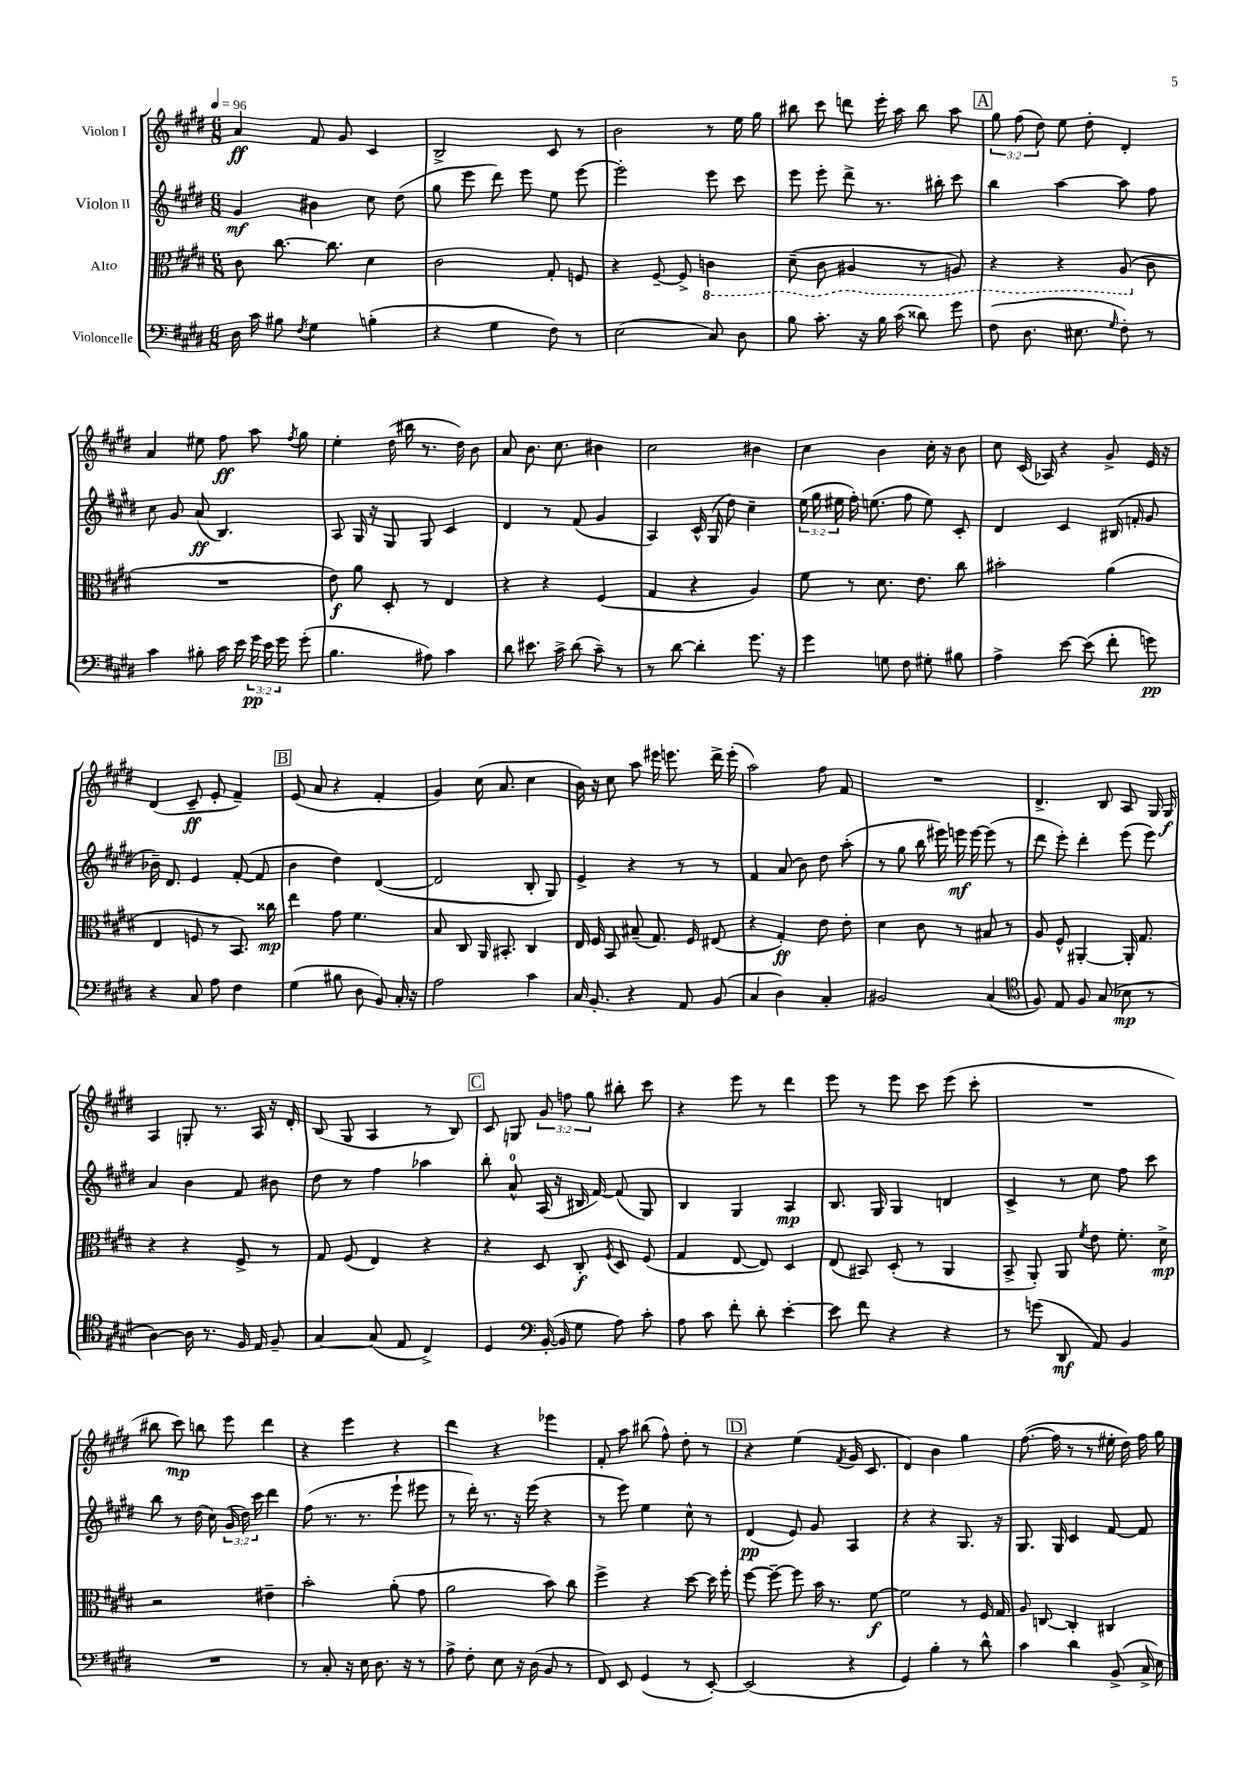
<<
\new StaffGroup <<
\new Staff = "s0" \with { instrumentName = "Violon I" } {
    \clef treble \key e \major \numericTimeSignature \time 6/8 \override Staff.TupletNumber.text = #tuplet-number::calc-fraction-text \tempo 4 = 96
    \autoBeamOff a'4\ff fis'8 gis'8 cis'4 |
    b2-> cis'8 r8 |
    b'2 r8 e''16 gis''16 |
    bis''8 cis'''8 d'''8 e'''16-. a''16 bis''8 a''8 |
    \mark \markup { \box "A" } \tuplet 3/2 { gis''8 fis''8( dis''8) } e''8 dis''8-. dis'4-. |
    a'4 eis''8 fis''8\ff a''8 \acciaccatura { fis''8 } gis''8 |
    e''4-. dis''16( bis''16 r8. dis''16) b'8 |
    a'8 b'8. cis''8. bis'4 |
    cis''2 bis'4 |
    cis''4 b'4 cis''16-. r16 b'8 |
    cis''8 cis'16( aes16) r4 gis'8-> e'16 r16 |
    dis'4( cis'8--\ff e'8-. fis'4--) |
    \mark \markup { \box "B" } e'8( a'8 r4 fis'4-. |
    gis'4) cis''16( a'8. cis''4 |
    b'16) r16 cis''8 a''8 eis'''16 e'''8. dis'''16-> e'''16-.( |
    a''2) fis''8 fis'8 |
    R2. |
    dis'4.-> b8 a8 gis16 gis16\f |
    a4 g8-. r8. a16 r16 dis'16-. |
    b8( gis8 a4 r8 b8) |
    \mark \markup { \box "C" } cis'8 g8 \tuplet 3/2 { gis'8 f''8 gis''8 } bis''8-. cis'''8 |
    r4 e'''8 r8 dis'''4 |
    e'''8 r8 e'''8 cis'''8 e'''8( cis'''8-. |
    R2. |
    bis''8 cis'''8\mp) b''8 e'''8 dis'''4 |
    r4 e'''4 r4 |
    dis'''4 r4 ees'''4 |
    fis'8-. a''8 bis''8( fis''8-^) dis''8-. r8 |
    \mark \markup { \box "D" } r4 e''4( \acciaccatura { fis'8 } gis'16 cis'8. |
    dis'4) b'4 gis''4 |
    fis''8.~( fis''16 r8 r8 eis''16-. dis''16) fis''16 gis''16 \bar "|." |
}
\new Staff = "s1" \with { instrumentName = "Violon II" } {
    \clef treble \key e \major \numericTimeSignature \time 6/8 \override Staff.TupletNumber.text = #tuplet-number::calc-fraction-text
    \autoBeamOff gis'4\mf bis'4 cis''8 dis''8( |
    gis''8 e'''8 dis'''8) e'''8 e''8 e'''8~ |
    e'''2-. e'''8 cis'''8 |
    e'''8 e'''8-. dis'''8-> r8. bis''16-. cis'''8 |
    \mark \markup { \box "A" } b''4 a''4~ a''8 fis''8 |
    cis''8 gis'8 a'8\ff( b4.) |
    a8 gis16 r16 gis8 gis8 cis'4 |
    dis'4 r8 fis'8( gis'4 |
    a4) cis'16-^ gis16( dis''8) cis''4-- |
    \tuplet 3/2 { e''16( gis''16 eis''16 } fis''16-.) e''8.( fis''8 e''8) cis'8-. |
    dis'4 cis'4 bis16( f'16-. gis'8 |
    bes'16--) dis'8. e'4 fis'8~-.( fis'8 |
    \mark \markup { \box "B" } b'4 dis''4) dis'4~( |
    dis'2 b8-. gis8) |
    e'4-> r4 r8 r8 |
    fis'4 a'8( b'8) dis''8 a''8-.( |
    r8 gis''8 b''16 eis'''16) e'''16\mf e'''16~ e'''8( r8 |
    dis'''8 e'''8-.) dis'''4-. e'''8( e'''8) |
    a'4 b'4 fis'8 bis'8 |
    dis''8 r8 fis''4 aes''4 |
    \mark \markup { \box "C" } b''8-. a'8-0-^ a16( r16 bis16 fis'16~) fis'8( gis8) |
    b4 gis4 a4\mp |
    b8. gis16 gis4 d'4 |
    cis'4-> r8 cis''8 fis''8 cis'''8 |
    b''8 r8 dis''16( cis''16) \tuplet 3/2 { gis'16( dis''16) cis'''16 } dis'''4 |
    fis''8( r8. r8. e'''8-! eis'''8 |
    r8 dis'''16-.) r8. r16 e'''16( r4 |
    r8 e'''8) e''4 cis''8-^ r8 |
    \mark \markup { \box "D" } dis'4\pp( e'8) gis'8 a4 |
    r4 r4 gis8. r16 |
    gis8. gis16 cis'4 fis'8~ fis'8 \bar "|." |
}
\new Staff = "s2" \with { instrumentName = "Alto" } {
    \clef alto \key e \major \numericTimeSignature \time 6/8
    \autoBeamOff cis'8 cis''8.~ cis''8. dis'4 |
    cis'2 gis8-. f8 |
    r4 fis8~-- fis8-> \ottava #-1 c4 |
    dis8--( cis8 ais,4 r8 a,8) |
    \mark \markup { \box "A" } r4 r4 a,8( \ottava #0 cis'8 |
    R2. |
    e'8\f) a'8 dis8-. r8 e4 |
    r4 r4 fis4( |
    gis4 r4 a4) |
    fis'8 r8 dis'8. e'8. cis''8 |
    bis'2-. a'4( |
    e4 f8 r8 b,8.) cisis''16\mp |
    \mark \markup { \box "B" } e''4 gis'8 fis'4. |
    b8 cis8 a,16 bis,8.-. cis4 |
    e16 fis16 b,8 bis8--( gis8.) fis16 eis8( |
    r4 gis4-.\ff) e'8 e'8-. |
    dis'4 cis'8 r8 bis8 r8 |
    a8 fis8-^ ais,4~-. ais,16-. gis8. |
    r4 r4 fis8-> r8 |
    gis8 fis8( e4) r4 |
    \mark \markup { \box "C" } r4 dis8 cis8-.\f \acciaccatura { fis8 } dis8 fis8( |
    gis4 e8~ e8) dis4 |
    e8( bis,8) dis8-.( r8 a,4 |
    b,8-> a,8-.) a,8 \acciaccatura { fis'8 } e'8 fis'8.-. dis'16->\mp |
    r2 eis'4-- |
    b'2-. a'8-.( gis'8 |
    a'2 b'8) cis''8 |
    fis''4-> r4 dis''8~ dis''16 fis''16-. |
    \mark \markup { \box "D" } fis''8~ fis''8~-- fis''8 b'16 r8. fis'8~\f |
    fis'2 r8 fis16 gis16 |
    a8 c8~ c4-. cis4 \bar "|." |
}
\new Staff = "s3" \with { instrumentName = "Violoncelle" } {
    \clef bass \key e \major \numericTimeSignature \time 6/8 \override Staff.TupletNumber.text = #tuplet-number::calc-fraction-text
    \autoBeamOff dis16 cis'16 bis8 \acciaccatura { fis8 } gis4 b4-.( |
    r4 gis4 fis8) r8 |
    e2( cis8) dis8 |
    b8 cis'8.-. r16 b16 cis'16( disis'8) gis'8 |
    \mark \markup { \box "A" } fis8( dis8. eis8. \grace { gis16 } fis8-.) r8 |
    cis'4 bis8-. cis'16 e'16 \tuplet 3/2 { gis'16\pp e'16 gis'16 } gis'8-.( |
    b4. ais8) cis'4 |
    dis'8 eis'8. cis'16-> dis'8( cis'8--) r8 |
    r8 dis'8~ dis'4-. gis'8. r16 |
    gis'4 g8 fis8 gis8-. bis8 |
    a4-> e'8~ e'8( fis'8-. g'8\pp) |
    r4 cis8 a8 fis4 |
    \mark \markup { \box "B" } gis4( bis8 dis8 b,8) cis16-. r16 |
    a2 cis'4 |
    cis16 b,8.-. r4 a,8 b,8( |
    cis4 dis4) cis4-. |
    bis,2 cis4( |
    \clef tenor fis8) e8 fis8 gis8( bes8\mp r8 |
    a4~) a16 r8. fis16 e16 fis8-- |
    gis4~ gis8( e8 cis4->) |
    \mark \markup { \box "C" } dis4 \clef bass b,16~-.( b,16 gis8 a8) cis'8-. |
    a8 cis'8 fis'8-. dis'8-. e'4~-. |
    e'8 fis'8 r4 r4 |
    r8 g'8( dis,8\mf a,8) b,4 |
    R2. |
    r8 cis8-. r16 e16 dis8. r16 r8 |
    a8-> fis8-. e8 r16 dis16( b,8 r8 |
    fis,8) e,8 gis,4( r8 e,8~-.) |
    \mark \markup { \box "D" } e,2( r4 |
    gis,4) b4-. r8 dis'8-^ |
    cis'4 dis'4 b,8->( cis16-> e16) \bar "|." |
}
>>
>>
\layout { \context { \Score \remove "Bar_number_engraver" } }
